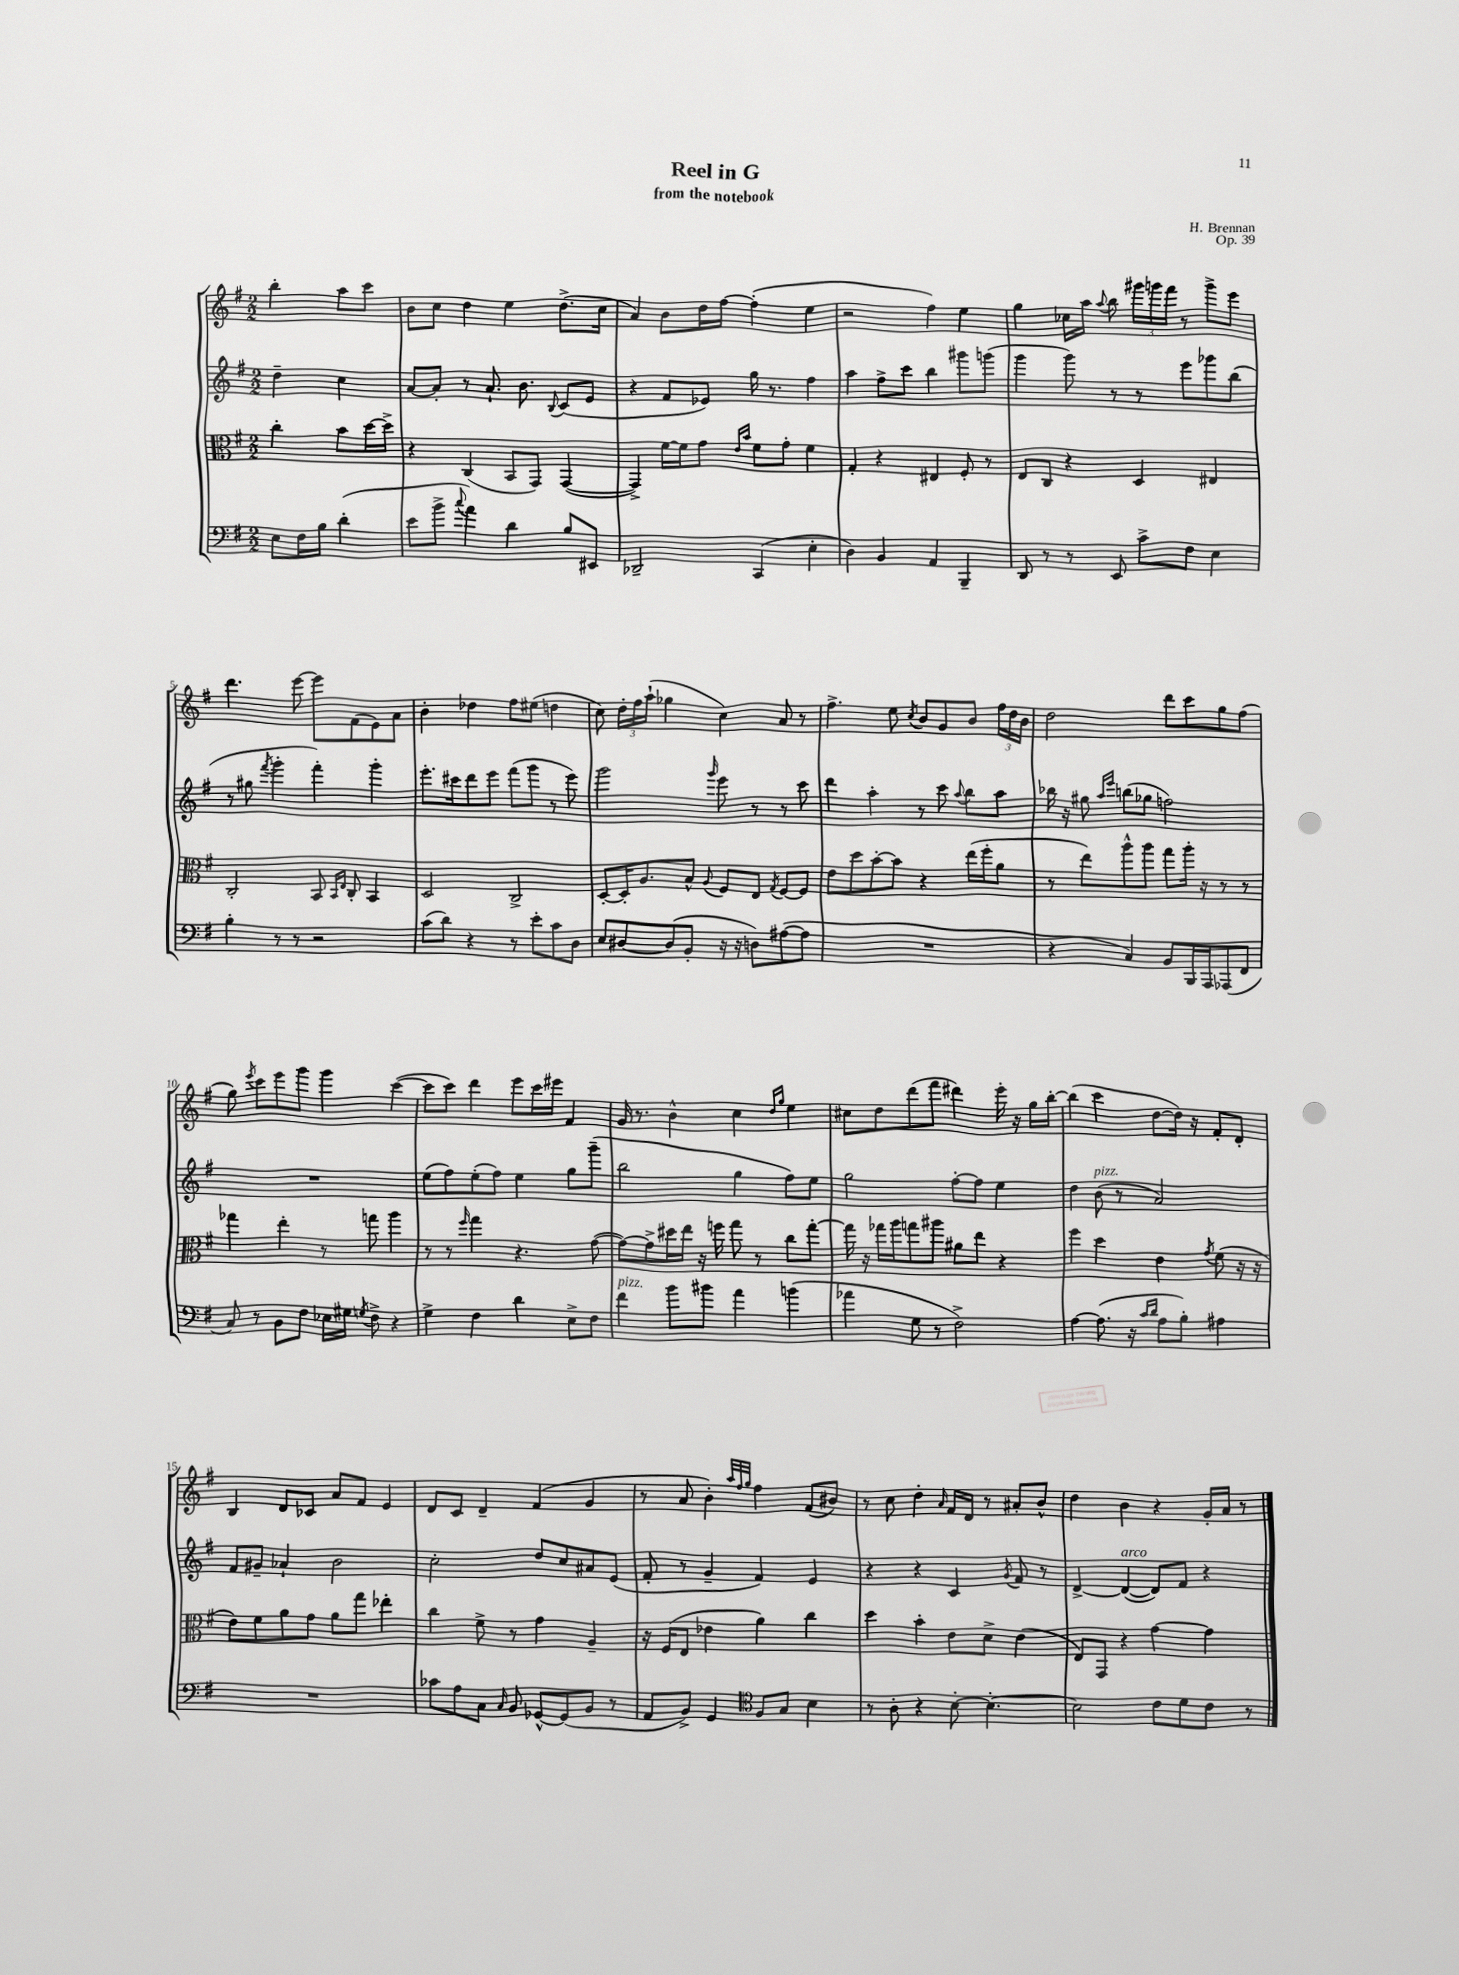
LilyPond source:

\header { title = "Reel in G" composer = "H. Brennan" subtitle = "from the notebook" opus = "Op. 39" }
<<
\new StaffGroup <<
\new Staff = "s0" {
    \clef treble \key g \major \numericTimeSignature \time 2/2 \partial 2
    \autoBeamOff b''4-. a''8[ c'''8] |
    b'8[ c''8] d''4 e''4 d''8.[->( c''16] |
    a'4) b'8[ d''16 fis''16]~ fis''4-.( e''4 |
    r2 fis''4) e''4 |
    g''4 ces''16[ a''16] \appoggiatura { a''8 } b''8 \tuplet 3/2 { gis'''16[ g'''16 fis'''16] } r8 g'''8[-> e'''8] |
    d'''4. e'''8~ e'''8[ fis'8( e'8) a'8] |
    b'4-. des''4 fis''8[ eis''8]( d''4 |
    c''8) \tuplet 3/2 { d''16[-. fis''16 a''16]-!( } ges''4 c''4) a'8 r8 |
    fis''4.-> e''8 \acciaccatura { c''8 } b'8[ g'8 b'8] \tuplet 3/2 { fis''16[ d''16 b'16] } |
    d''2 d'''8[ c'''8 g''8 fis''8]( |
    g''8) \acciaccatura { e'''8 } c'''8[ e'''8 g'''8] g'''4 c'''4~( |
    c'''8[ c'''8]) d'''4 e'''8[ c'''16 eis'''16] fis'4 |
    g'16 r8. b'4-^ c''4 \grace { d''16[ g''16] } e''4 |
    cis''8[ d''8 d'''8( fis'''8] dis'''4) e'''16-. r16 g''16[ b''16]~-. |
    b''4( c'''4 d''8[~ d''16]) r16 fis'8[-. d'8]-. |
    b4 d'8[ ces'8] a'8[ fis'8] e'4 |
    d'8[ c'8] d'4-- fis'4( g'4 |
    r8 a'8 b'4-.) \grace { a''32[ fis''32 g''32] } fis''4 fis'8[( bis'8]) |
    r8 c''8 d''4-. \grace { a'16 } fis'16[ d'16] r8 ais'8[-. b'8]-^ |
    d''4 b'4 r4 g'16[-. a'16] r8 \bar "|." |
}
\new Staff = "s1" {
    \clef treble \key g \major \numericTimeSignature \time 2/2 \partial 2
    \autoBeamOff d''4-- c''4 |
    a'8[~ a'8]-. r8 a'8.-! b'8. \appoggiatura { b8 } c'8[( e'8] |
    r4 fis'8[ ees'8]) g''16 r8. fis''4 |
    a''4 fis''8[-> c'''8] b''4 gis'''8[ g'''8]( |
    g'''4 g'''8) r8 r8 e'''8[ ges'''8 b''8]( |
    r8 gis''8 \acciaccatura { fis'''8 } g'''4-. fis'''4-.) g'''4-. |
    e'''8.[-. cis'''16 d'''8 e'''8] fis'''8[( g'''8] r8 e'''8) |
    g'''2 \grace { g'''16 } e'''8 r8 r8 c'''8 |
    d'''4 a''4-. r8 c'''8 \appoggiatura { a''8 } b''8[ a''8] |
    bes''16 r16 gis''8 \grace { a''16[ e'''16] } b''8[( ges''8] f''2) |
    R1 |
    e''8[( fis''8) e''8-.( fis''8]) e''4 g''8[ g'''8]--( |
    b''2 g''4 fis''8[) e''8] |
    g''2 fis''8[~-. fis''8] e''4 |
    d''4 b'8^\markup { \italic "pizz." }( r8 a'2) |
    fis'8[ gis'8]-- aes'4-! b'2 |
    c''2-. d''8[ c''8 ais'8 e'8]( |
    fis'8-. r8 g'4-- fis'4) e'4 |
    r4 r4 c'4 \acciaccatura { g'8 } fis'8 r8 |
    d'4~-> d'4~^\markup { \italic "arco" }( d'8[) fis'8] r4 \bar "|." |
}
\new Staff = "s2" {
    \clef alto \key g \major \numericTimeSignature \time 2/2 \partial 2
    \autoBeamOff c''4-. b'8[ d''16~ d''16]-> |
    r4 c4( b,8[ g,8]) g,4~( |
    g,4->) fis'16[~ fis'16 g'8] \grace { e'16[ b'16] } fis'8[ g'8]-. fis'4 |
    g4-. r4 eis4 fis8-. r8 |
    e8[ c8] r4 d4 eis4 |
    c2-. b,8 \grace { b,16[ e16] } c8-. b,4 |
    d2 c2-> |
    d8[~-. d16-. a8. b8]-^ \appoggiatura { a8 } fis8[ e8] \acciaccatura { g8 } fis8[~ fis8] |
    e'8[ d''8 b'8~-. b'8] r4 e''16[( fis''16-. a'8] |
    r8 e''8[) a''8-^ a''8] g''8[ a''16]-. r16 r8 r8 |
    ges''4 e''4-. r8 g''8 a''4 |
    r8 r8 \grace { fis''16 } g''4 r4. g'8~( |
    g'8[~) g'8-> dis''16 e''16] r16 f''16 g''8 r8 c''8[ g''8]~-. |
    g''16 r16 ges''16[ a''16 g''8 ais''8] ais'8[ e''8] r4 |
    fis''4 d''4 e'4 \acciaccatura { g'8 } fis'8( r16 r16 |
    e'8[) fis'8 a'8 g'8] a'8[ g''8] ees''4-. |
    c''4 fis'8-> r8 g'4 a4-- |
    r16 fis16[( e8] ees'4 a'4) c''4 |
    d''4 b'4-. e'8[ d'8]-> e'4( |
    e8[) g,8] r4 g'4~ g'4 \bar "|." |
}
\new Staff = "s3" {
    \clef bass \key g \major \numericTimeSignature \time 2/2 \partial 2
    \autoBeamOff e8[ fis16 b16] d'4-.( |
    e'8[ b'8]-> \appoggiatura { c''8 } a'4) d'4 b8[ eis,8] |
    des,2-- c,4( e4-. |
    d4) b,4 a,4 b,,4-- |
    d,8 r8 r8 e,8 c'8[-> fis8] e4 |
    b4-. r8 r8 r2 |
    c'8[( d'8]) r4 r8 e'8[-. c'8 d8] |
    e8[ dis8~ dis8( b,8]-. r16 r16 d8[) ais8~( ais8] |
    R1 |
    r4 c4) b,8[ b,,16 a,,16 aes,,8( fis,8] |
    c8) r8 b,8[ fis8] ees16[ gis16] \acciaccatura { g8 } fis8-> r4 |
    g4-> fis4 d'4 e8[-> fis8] |
    fis'4^\markup { \italic "pizz." } b'8[ bis'8] a'4 b'4( |
    aes'4 g8 r8 fis2->) |
    a4~ a8.( r16 \grace { c'16[ d'16] } a8[ b8]-.) ais4 |
    R1 |
    ces'8[ a8 c8] \grace { c16 } b,8 ges,8[~-^ ges,8( b,8] r8 |
    a,8[ b,8]->) g,4 \clef tenor fis8[ g8] b4 |
    r8 a8-. r4 b8~-. b4.~-. |
    b2 c'8[ d'8 c'8] r8 \bar "|." |
}
>>
>>
